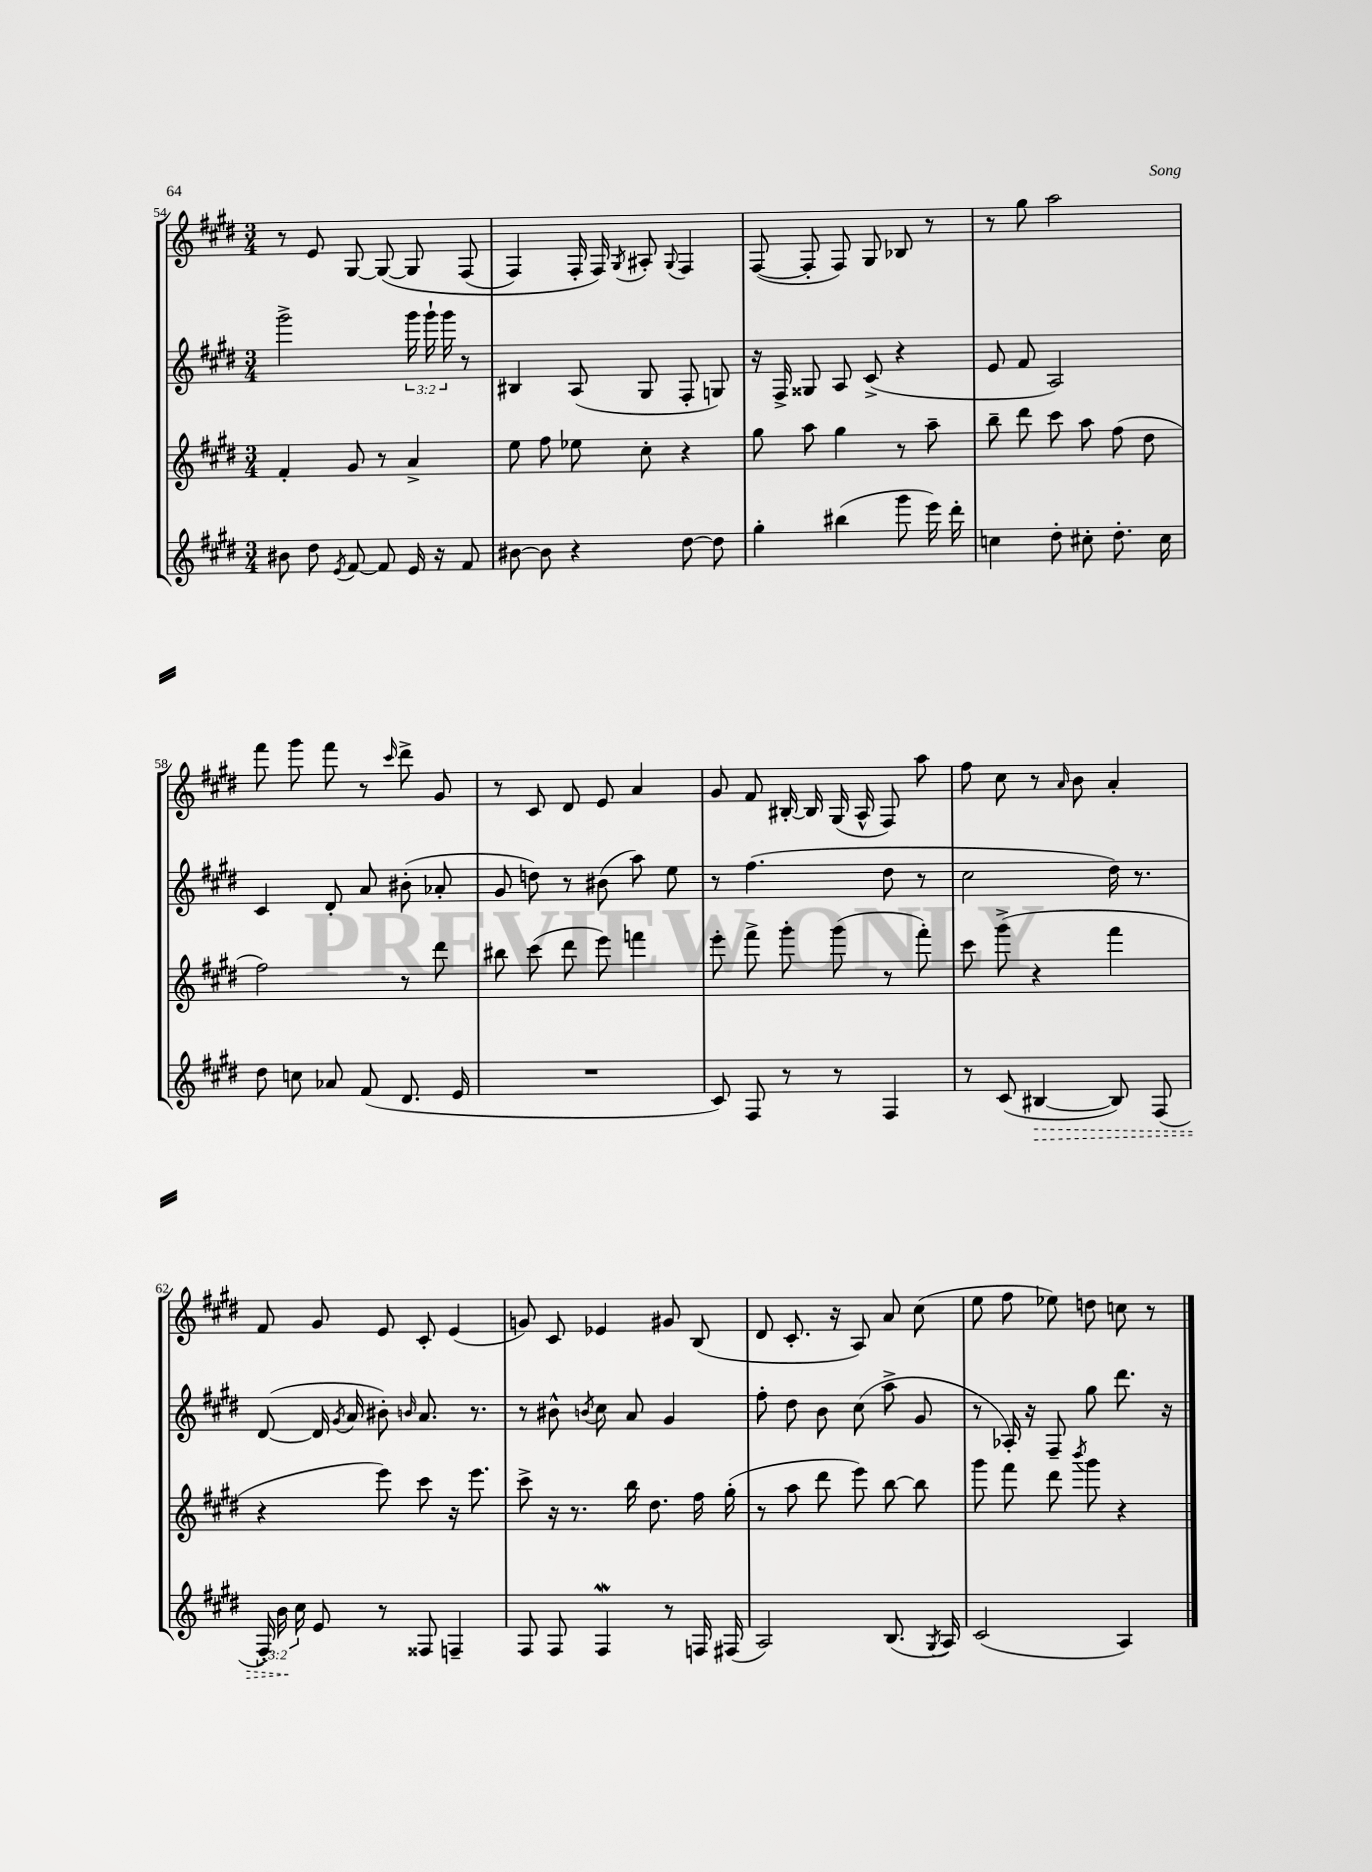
<<
\new StaffGroup <<
\new Staff = "s0" {
    \clef treble \key e \major \numericTimeSignature \time 3/4
    \autoBeamOff r8 e'8 gis8~ gis8~\( gis8 fis8( |
    fis4) fis16-. fis16\) \acciaccatura { gis8 } ais8-. \appoggiatura { gis8 } fis4 |
    fis8~( fis8-. fis8) gis8 bes8 r8 |
    r8 gis''8 a''2 |
    fis'''8 gis'''8 fis'''8 r8 \grace { cis'''16 } dis'''8-> gis'8 |
    r8 cis'8 dis'8 e'8 a'4 |
    gis'8 fis'8 bis16~-. bis16 gis16( a16-^ fis8) a''8 |
    fis''8 cis''8 r8 \grace { a'16 } b'8 a'4-. |
    fis'8 gis'8 e'8 cis'8-. e'4( |
    g'8) cis'8 ees'4 gis'8 b8( |
    dis'8 cis'8.-. r16 a8) a'8 cis''8( |
    e''8 fis''8 ees''8) d''8 c''8 r8 \bar "|." |
}
\new Staff = "s1" {
    \clef treble \key e \major \numericTimeSignature \time 3/4 \override Staff.TupletNumber.text = #tuplet-number::calc-fraction-text
    \autoBeamOff gis'''2-> \tuplet 3/2 { gis'''16 gis'''16-! gis'''16 } r8 |
    bis4 a8( gis8 fis8-. g8) |
    r16 fis16-> gisis8 a8 cis'8->( r4 |
    e'8 fis'8 a2) |
    cis'4 dis'8-. a'8 bis'8-.( aes'8-. |
    gis'8 d''8) r8 bis'8( a''8) e''8 |
    r8 fis''4.( dis''8 r8 |
    cis''2 dis''16) r8. |
    dis'8~( dis'16 \acciaccatura { gis'8 } a'16 bis'8-.) \grace { b'16 } a'8. r8. |
    r8 bis'8-^ \acciaccatura { b'8 } cis''8 a'8 gis'4 |
    fis''8-. dis''8 b'8 cis''8( a''8-> gis'8 |
    r8 aes16-.) r16 fis8-- gis''8 dis'''8. r16 \bar "|." |
}
\new Staff = "s2" {
    \clef treble \key e \major \numericTimeSignature \time 3/4
    \autoBeamOff fis'4-. gis'8 r8 a'4-> |
    e''8 fis''8 ees''8 cis''8-. r4 |
    gis''8 a''8 gis''4 r8 a''8-- |
    b''8-- dis'''8 cis'''8 a''8 fis''8( dis''8 |
    fis''2) r8 dis'''8 |
    bis''8 cis'''8( dis'''8 e'''8) f'''4 |
    e'''8-. fis'''8-> gis'''8-. gis'''8( r8 fis'''8-.) |
    cis'''8 gis'''8->( r4 fis'''4 |
    r4 e'''8) cis'''8 r16 e'''8. |
    cis'''8-> r16 r8. b''16 dis''8. fis''16 gis''16-.( |
    r8 a''8 dis'''8 e'''8) b''8~ b''8 |
    gis'''8 fis'''8 dis'''8 \acciaccatura { b'''8 } gis'''8 r4 \bar "|." |
}
\new Staff = "s3" {
    \clef treble \key e \major \numericTimeSignature \time 3/4 \override Staff.TupletNumber.text = #tuplet-number::calc-fraction-text
    \autoBeamOff bis'8 dis''8 \acciaccatura { e'8 } fis'8~ fis'8 e'16 r16 fis'8 |
    bis'8~ bis'8 r4 dis''8~ dis''8 |
    gis''4-. bis''4( gis'''8 e'''16) dis'''16-. |
    c''4 dis''8-. cis''8-. dis''8.-. cis''16 |
    dis''8 c''8 aes'8 fis'8( dis'8. e'16 |
    R2. |
    cis'8) fis8 r8 r8 fis4 |
    r8 cis'8( \once \override Hairpin.style = #'dashed-line bis4~\> bis8) fis8( |
    \tuplet 3/2 { fis16-.) b'16\! cis''16 } e'8 r8 fisis8 f4-- |
    fis8 fis8 fis4\mordent r8 f16 fis16( |
    a2) b8.( \acciaccatura { gis8 } a16) |
    cis'2( a4) \bar "|." |
}
>>
>>
\layout { \context { \Score currentBarNumber = #54 } }
